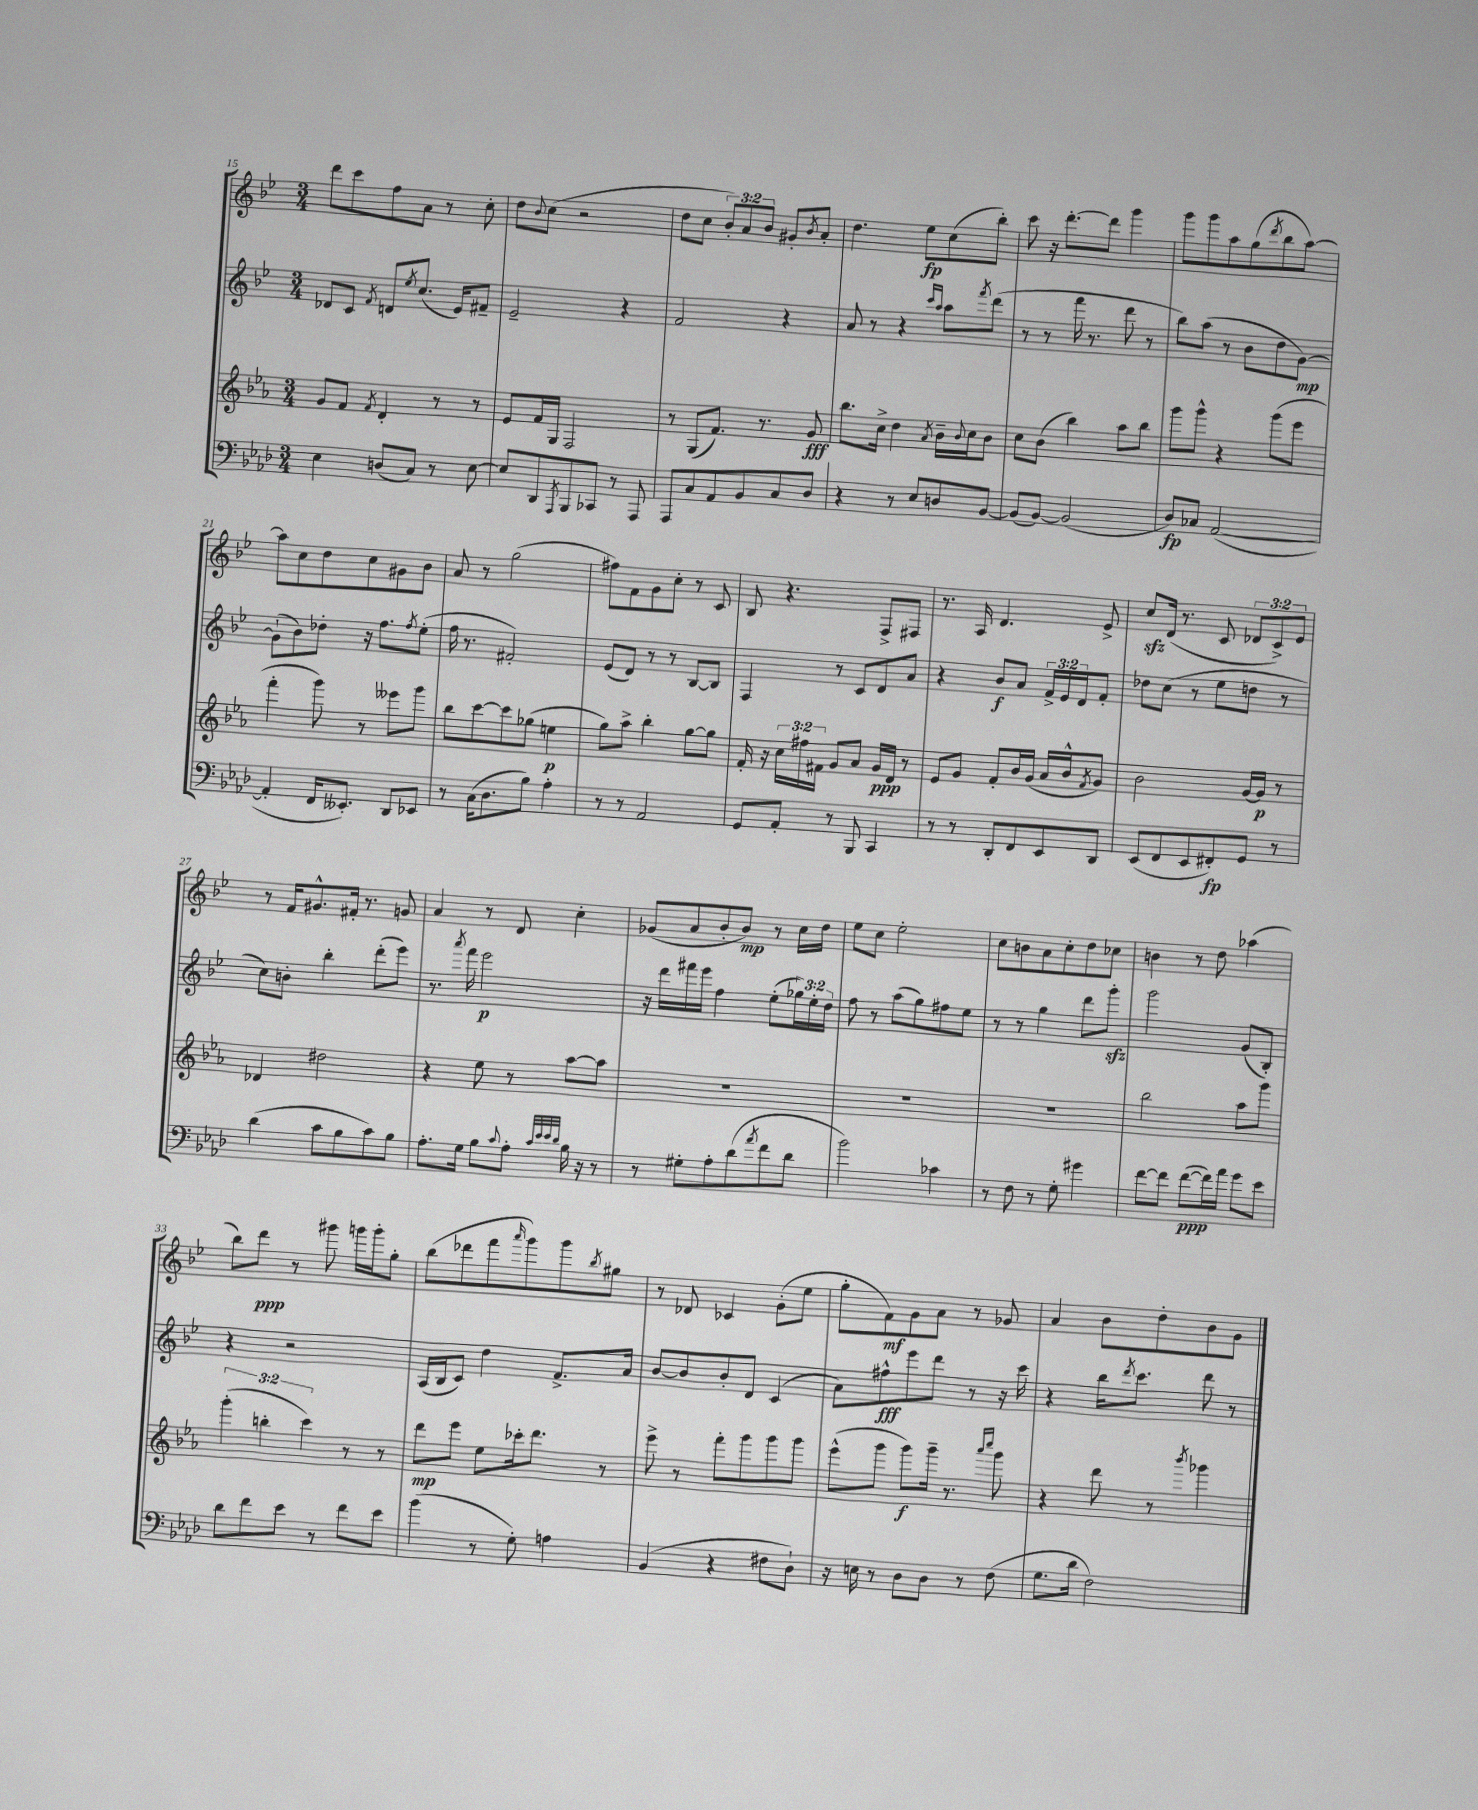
<<
\new StaffGroup <<
\new Staff = "s0" {
    \clef treble \key bes \major \numericTimeSignature \time 3/4 \override Staff.TupletNumber.text = #tuplet-number::calc-fraction-text
    d'''8 c'''8 f''8 a'8 r8 c''8-. |
    d''8 \appoggiatura { bes'8 } c''8( r2 |
    d''8 c''8 \tuplet 3/2 { bes'8-.) a'8 bes'8 } gis'8-. \acciaccatura { bes'8 } a'8-. |
    d''4. ees''8\fp c''8( bes''8-.) |
    c'''8 r16 d'''8.~-. d'''8 g'''4 |
    g'''8 g'''8 a''8 g''8( \acciaccatura { d'''8 } bes''8 a''8~) |
    a''8 c''8 d''8 c''8 gis'8 bes'8 |
    a'8 r8 g''2( |
    fis''8) f'8 g'8 c''8-. r8 c'8 |
    bes8 r4. f8-> fis8 |
    r8. a16 d'4. ees'8-> |
    c''8\sfz d'16( r8. c'8 \tuplet 3/2 { des'8 c'8->) ees'8 } |
    r8 f'16 gis'8.-^ fis'16-. r8. g'8 |
    a'4 r8 d'8 c''4-. |
    ges'8( a'8 bes'8-. bes'8\mp) r8 c''16 d''16 |
    ees''8 c''8 ees''2-. |
    c''8 b'8 a'8 c''8-. d''8 ces''8 |
    b'4 r8 d''8 aes''4( |
    bes''8) d'''8\ppp r8 gis'''8 g'''16 g'''16-. g''8-. |
    bes''8( des'''8 f'''8 \grace { a'''16 } g'''8) g'''8 \acciaccatura { bes''8 } gis''8 |
    r8 des'8 ces'4 g'8-.( ees''8 |
    g''8-. f'8\mf) g'8 a'8 r8 ges'8 |
    a'4 bes'8 d''8-. bes'8 g'8 \bar "|." |
}
\new Staff = "s1" {
    \clef treble \key bes \major \numericTimeSignature \time 3/4 \override Staff.TupletNumber.text = #tuplet-number::calc-fraction-text
    des'8 c'8 \acciaccatura { f'8 } d'8 \acciaccatura { ees''8 } c''8.( ees'16) fis'8-- |
    ees'2-- r4 |
    f'2 r4 |
    a'8 r8 r4 \grace { c'''16 a''16 } a''8 \acciaccatura { f'''8 } d'''8( |
    r8 r8 f'''16 r8. d'''8 r8 |
    bes''8) a''8( r8 bes'8 d''8 g'8~\mp) |
    g'8-!( bes'8) des''8-. r16 f''8. \acciaccatura { f''8 } ees''8-.( |
    f''16 r8. fis'2-.) |
    ees'8( d'8) r8 r8 bes8~ bes8 |
    f4 r8 c'8 d'8 a'8 |
    r4 bes'8\f a'8 \tuplet 3/2 { f'16-> ees'16 d'16 } f'8-. |
    des''8 c''8( r8 ees''8 d''8 r8 |
    c''8) b'8-. bes''4-. d'''8-.( ees'''8) |
    r8. \acciaccatura { a'''8 } f'''16 ees'''2\p |
    r16 d'''16 fis'''16 ees'''16 f''4 ees''8-.( \tuplet 3/2 { ges''16) ees''16-. d''16 } |
    f''8 r8 a''8( g''8) fis''8 ees''8 |
    r8 r8 g''4 d'''8 g'''8-.\sfz |
    g'''2 g'8( bes8-.) |
    r4 r2 |
    a16( bes16 c'8) d''4 f'8.-> a'16 |
    bes'8~ bes'8 bes'8-. d'8 c'4( |
    a'8) fis''8-^\fff ees'''8 d'''8 r8 r16 c'''16 |
    r4 bes''16 \acciaccatura { d'''8 } c'''8. d'''8 r8 \bar "|." |
}
\new Staff = "s2" {
    \clef treble \key ees \major \numericTimeSignature \time 3/4 \override Staff.TupletNumber.text = #tuplet-number::calc-fraction-text
    g'8 f'8 \acciaccatura { f'8 } d'4-. r8 r8 |
    ees'8 f'16 g16 f2 |
    r8 g8( f'8.) r8. g'8\fff |
    bes''8. c''16-> d''4 \acciaccatura { aes'8 } bes'16-- \appoggiatura { bes'8 } c''16 bes'8 |
    c''8 bes'8( bes''4) aes''8 bes''8 |
    g'''8 g'''8-^ r4 g'''8( ees'''8 |
    f'''4-. g'''8) r8 eeses'''8 g'''8 |
    bes''8 c'''8~ c'''8 ges''8( e''4\p |
    g''8) aes''8-> bes''4-. g''8~ g''8 |
    f'16-. r16 \tuplet 3/2 { c''16 fis''16 fis'16 } g'8 aes'8 g'16\ppp d'16 r8 |
    ees'8 g'8 f'8-. bes'16 g'16( aes'16 bes'16-^ \acciaccatura { f'8 } g'8) |
    bes'2 g'16~ g'16\p r8 |
    des'4 dis''2 |
    r4 ees''8 r8 aes''8~ aes''8 |
    R2. |
    R2. |
    R2. |
    bes''2 aes''8 g'''8 |
    \tuplet 3/2 { g'''4-.( b''4-. c'''4) } r8 r8 |
    d'''8\mp ees'''8 ees''8 ces'''16-. d'''8. r8 |
    ees'''8-> r8 f'''8-. g'''8 g'''8 g'''8 |
    ees'''8-^( g'''8 g'''8\f) g'''16-- r8. \grace { aes'''16 c''''16 } g'''8 |
    r4 d'''8 r8 \acciaccatura { bes'''8 } ges'''4 \bar "|." |
}
\new Staff = "s3" {
    \clef bass \key aes \major \numericTimeSignature \time 3/4
    ees4 d8( c8) r8 ees8~ |
    ees8 des,8 \acciaccatura { aes,,8 } bes,,8 ces,8 r8 aes,,8 |
    aes,,8 c8 aes,8 bes,8 c8 des8 |
    r4 r8 ees8 d8 bes,8~ |
    bes,8( bes,8~) bes,2( |
    des8\fp) ces8 aes,2~( |
    aes,4-. f,16 eeses,8.-.) des,8 ees,8 |
    r8 c16( des8. bes8) aes4-. |
    r8 r8 aes,2 |
    g,8 aes,8-. r8 bes,,8 c,4 |
    r8 r8 des,8-. f,8 ees,8 des,8 |
    ees,8( f,8 ees,8 fis,8-.\fp) g,8 r8 |
    des'4( c'8 bes8 c'8) bes8 |
    aes8.-. g16 bes8 \appoggiatura { c'8 } aes8-. \grace { c'32 ees'32 ees'32 des'32 } bes16 r16 r8 |
    r8 gis8-. aes8-. des'8( \acciaccatura { aes'8 } f'8 des'8 |
    bes'2) ces'4 |
    r8 f8 r8 g8-. gis'4 |
    f'8~ f'8 f'8~\ppp( f'16) aes'16 g'8 ees'8 |
    des'8 f'8 ees'8 r8 f'8 ees'8 |
    bes'4( r8 g8-.) a4 |
    bes,4( r4 fis8 des8-!) |
    r16 e16 r8 des8 des8 r8 f8( |
    g8. des'16 f2) \bar "|." |
}
>>
>>
\layout { \context { \Score currentBarNumber = #15 } }
